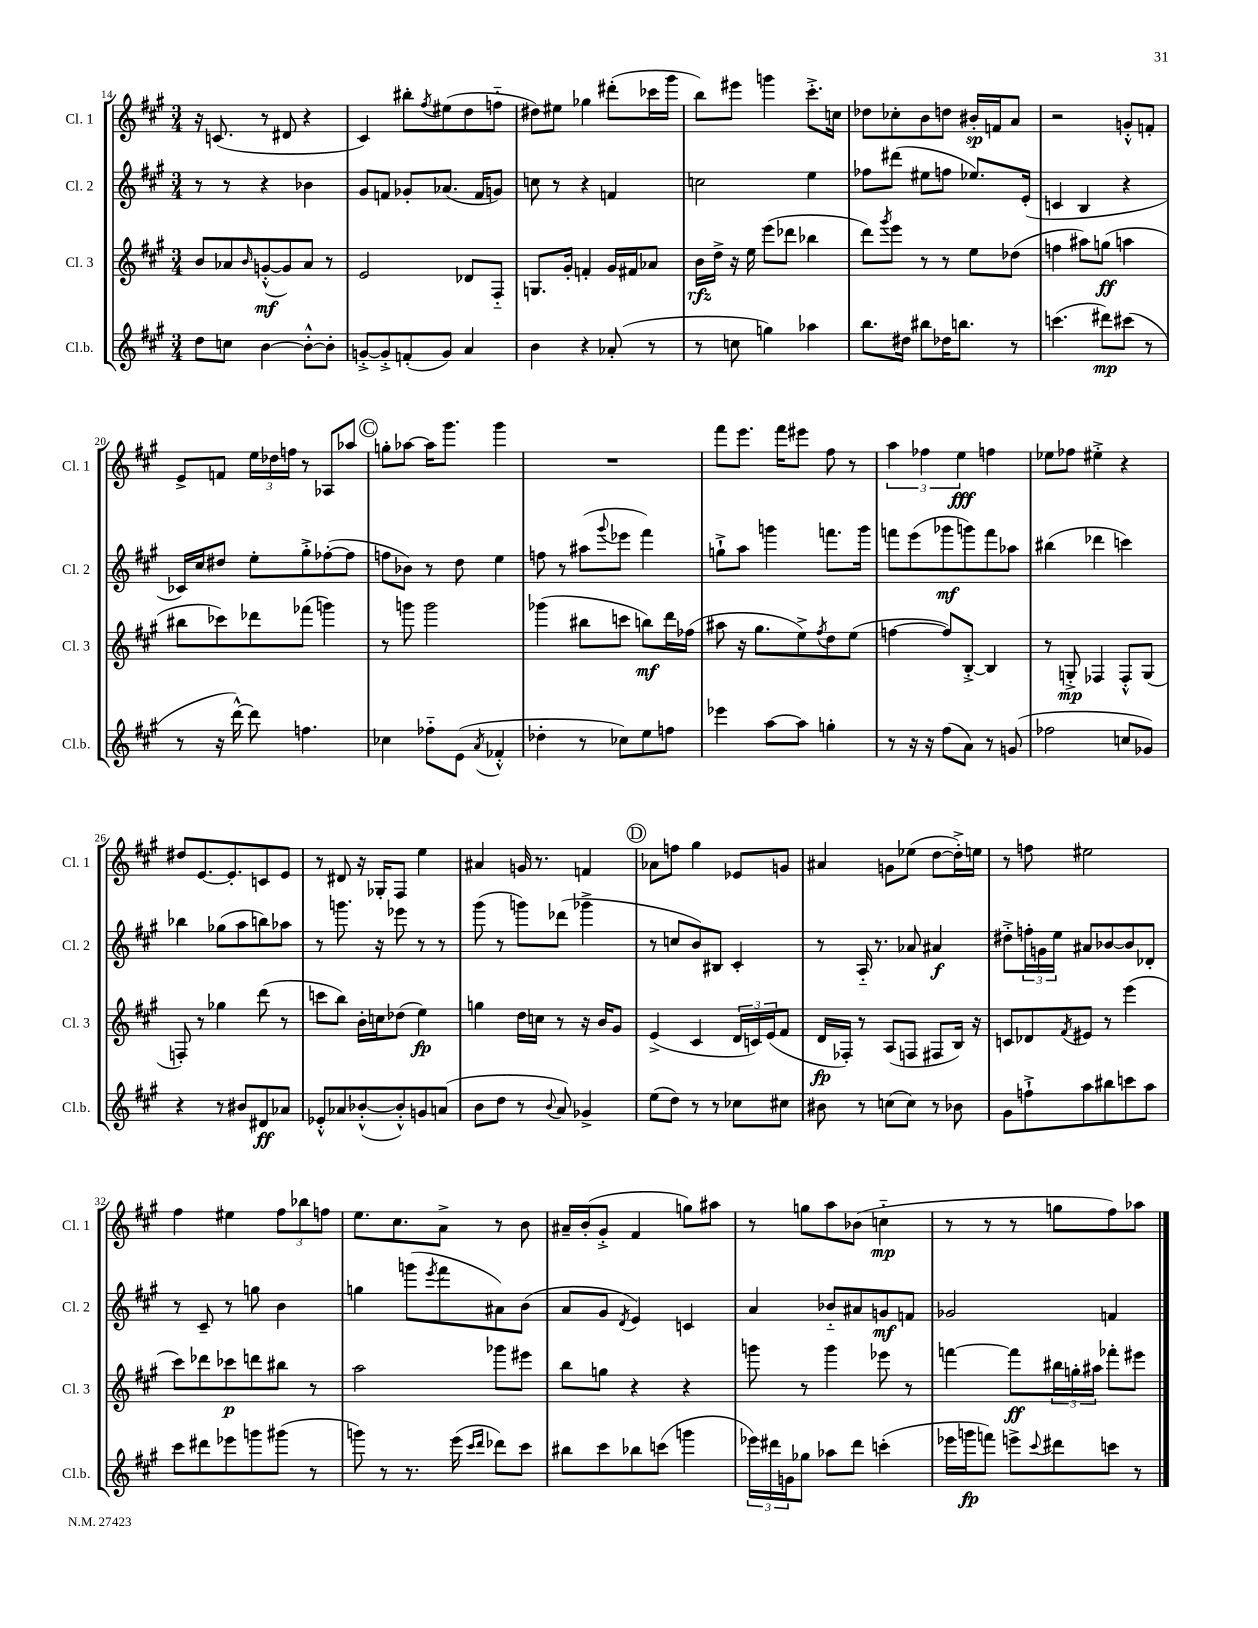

**kern	**dynam	**kern	**dynam	**kern	**dynam	**kern	**dynam
*part4	*part4	*part3	*part3	*part2	*part2	*part1	*part1
*staff4	*staff4	*staff3	*staff3	*staff2	*staff2	*staff1	*staff1
*I"Cl.b.	*	*I"Cl. 3	*	*I"Cl. 2	*	*I"Cl. 1	*
*I'Cl.b.	*	*I'Cl. 3	*	*I'Cl. 2	*	*I'Cl. 1	*
*clefG2	*	*clefG2	*	*clefG2	*	*clefG2	*
*k[f#c#g#]	*	*k[f#c#g#]	*	*k[f#c#g#]	*	*k[f#c#g#]	*
*M3/4	*	*M3/4	*	*M3/4	*	*M3/4	*
=14	=14	=14	=14	=14	=14	=14	=14
8dd\L	.	8b/L	.	8r	.	16r	.
.	.	.	.	.	.	(8.cn/	.
8ccn\J	.	8a-X/	.	8r	.	.	.
.	.	16qqb/	.	.	.	.	.
[4b\	.	([8gn'^^/	mf	4r	.	8r	.
.	.	8g/])	.	.	.	8d#X/	.
8b'^^\L_	.	8a-/J	.	4b-X\	.	4r	.
8b'\J]	.	8r	.	.	.	.	.
=15	=15	=15	=15	=15	=15	=15	=15
[8gn'^/L	.	2e/	.	8g#/L	.	4c#/)	.
8g'^/]	.	.	.	8fn/J	.	.	.
(8fn'/	.	.	.	8g-X'/L	.	8bb#X'\L	.
.	.	.	.	.	.	8qff#/	.
8g/J)	.	.	.	(8.a-X/J	.	(8ee#X\	.
4a/	.	8d-X/L	.	.	.	8dd\	.
.	.	.	.	16f/KL	.	.	.
.	.	8F#/J	.	8gn/J)	.	8ffn\J	.
=16	=16	=16	=16	=16	=16	=16	=16
4b\	.	8.Gn/L	.	8ccn\	.	8dd#X\L)	.
.	.	.	.	8r	.	8ee#X\J	.
.	.	16g#'/Jk	.	.	.	.	.
4r	.	4fn'/	.	4r	.	4gg-X\	.
(8a-X'/	.	16g#/LL	.	4fn/	.	(8ddd#X'\L	.
.	.	16f#X/J	.	.	.	.	.
8r	.	8a-X/J	.	.	.	16ccc-X\L	.
.	.	.	.	.	.	16ggg#\JJ	.
=17	=17	=17	=17	=17	=17	=17	=17
8r	.	16b\LL	rfz	2ccn\	.	8bb\L)	.
.	.	16dd^\JJ	.	.	.	.	.
8ccn\	.	16r	.	.	.	8eee#X\J	.
.	.	16ee\	.	.	.	.	.
4ggn\)	.	(8eee\L	.	.	.	4gggn\	.
.	.	8ddd-X\J	.	.	.	.	.
4aa-X\	.	4bb-X\	.	4ee\	.	8.ccc#'^\L	.
.	.	.	.	.	.	16ccn\Jk	.
=18	=18	=18	=18	=18	=18	=18	=18
8.bb\L	.	8ddd\L)	.	8ff-X\L	.	8dd-X\L	.
.	.	8qggg#/	.	.	.	.	.
.	.	8eee\J	.	(8ddd#X\J	.	8cc-X'\	.
16dd#X\Jk	.	.	.	.	.	.	.
8bb#X\L	.	8r	.	8ee#X\L	.	8b\	.
16dd-X\K	.	8r	.	8ffn\J	.	8ddn\J	.
8.bbn\J	.	.	.	.	.	.	.
.	.	8ee\L	.	8.ee-X/L)	.	16b#X'/LL	sp
.	.	.	.	.	.	16fn/J	.
8r	.	(8dd-X\J	.	.	.	8a/J	.
.	.	.	.	(16e'/Jk	.	.	.
=19	=19	=19	=19	=19	=19	=19	=19
(4.cccn\	.	4ffn\	.	4cn/	.	2r	.
.	.	8aa#X\L)	.	4B/	.	.	.
8ddd#X\L)	mp	(8ggn\J	ff	.	.	.	.
(8ccc#X\J	.	4aan\	.	4r	.	8gn'^^/L	.
8r	.	.	.	.	.	8fn'/J	.
!!LO:LB:g=z
=20	=20	=20	=20	=20	=20	=20	=20
8r	.	8bb#X\L	.	16c-X/LL)	.	8e^/L	.
.	.	.	.	16cc#/J	.	.	.
16r	.	8ccc-X\)	.	8dd#X/J	.	8fn/J	.
[16ddd^^\)	.	.	.	.	.	.	.
8ddd\]	.	8ddd-X\	.	8ee'\L	.	24ee\LL	.
.	.	.	.	.	.	24dd-X\	.
.	.	.	.	.	.	24ffn\JJ	.
4.ffn\	.	(8fff-X\J	.	8gg#'^\	.	8r	.
.	.	4gggn\)	.	([8ff-X'\	.	8A-X/L	.
.	.	.	.	8ff-\J]	.	8aa-X/J	.
!!LO:REH:place=s1:t=C
=21	=21	=21	=21	=21	=21	=21	=21
4cc-X\	.	8r	.	8ffn\L	.	8ggn'\L	.
.	.	8gggn\	.	8b-X\J)	.	[8aa-X\J	.
8ff-X\L	.	2ggg\	.	8r	.	16aa-\KL]	.
.	.	.	.	.	.	8.ggg#\J	.
(8e\J	.	.	.	8dd\	.	.	.
8qa/	.	.	.	.	.	.	.
4f-X'^^/	.	.	.	4ee\	.	4ggg#\	.
=22	=22	=22	=22	=22	=22	=22	=22
4dd-X'\	.	(4ggg-X\	.	8ffn\	.	2.r	.
.	.	.	.	8r	.	.	.
8r	.	8bb#X\L	.	(8aa#X\L	.	.	.
.	.	.	.	8qqggg#/	.	.	.
8cc-X\L)	.	8cccn\J	.	8eee-X\J	.	.	.
8ee\	.	8bbn\L)	mf	4fff#\)	.	.	.
8ffn\J	.	16ddd\L	.	.	.	.	.
.	.	(16ff-X\JJ	.	.	.	.	.
=23	=23	=23	=23	=23	=23	=23	=23
4eee-X\	.	8aa#X\	.	8ggn`^\L	.	8fff#\L	.
.	.	16r	.	8aa\J	.	8.eee\J	.
.	.	8.gg#\L	.	.	.	.	.
[8aa\L	.	.	.	4gggn\	.	.	.
.	.	.	.	.	.	16fff#\KL	.
8aa\J]	.	8ee^\)	.	.	.	8eee#X\J	.
.	.	8qff#/	.	.	.	.	.
4ggn'\	.	8dd\	.	8.fffn\L	.	8ff#\	.
.	.	(8ee\J	.	.	.	8r	.
.	.	.	.	16ggg\Jk	.	.	.
=24	=24	=24	=24	=24	=24	=24	=24
8r	.	[4ffn\	.	8fffn\L	.	6aa\	.
16r	.	.	.	(8eee\	.	.	.
.	.	.	.	.	.	6ff-X\	.
16r	.	.	.	.	.	.	.
(8ff#\L	.	8ff/L])	.	8ggg-X\	mf	.	.
.	.	.	.	.	.	6ee\	fff
8a\J)	.	[8B'^/J	.	8gggn\)	.	.	.
8r	.	4B/]	.	8fff\	.	4ffn\	.
(8gn/	.	.	.	8aa-X\J	.	.	.
=25	=25	=25	=25	=25	=25	=25	=25
2ff-X\	.	8r	.	(4bb#X\	.	8ee-X\L	.
.	.	8Gn'^/	mp	.	.	8ff-X\J	.
.	.	4F-X/	.	4ddd-X\	.	4ee#X'^\	.
8ccn/L	.	8F-'^^/L	.	4cccn\)	.	4r	.
8g-X/J)	.	(8G/J	.	.	.	.	.
!!LO:LB:g=z
=26	=26	=26	=26	=26	=26	=26	=26
4r	.	8Fn'/)	.	4bb-X\	.	8dd#X/L	.
.	.	8r	.	.	.	[8.e/	.
8r	.	4gg-X\	.	(8gg-X\L	.	.	.
.	.	.	.	.	.	8.e'/]	.
8b#X/L	.	.	.	8aa\	.	.	.
8d#X/	ff	(8ddd\	.	8bbn\)	.	8cn/	.
8a-X/J	.	8r	.	8aa-X\J	.	8e/J	.
=27	=27	=27	=27	=27	=27	=27	=27
8e-X'^^/L	.	8cccn\L	.	8r	.	8r	.
8a-X/	.	8bb\J)	.	8.gggn\	.	8d#X/	.
([8b-X'^^/	.	16b'\LL	.	.	.	16r	.
.	.	16ccn\J	.	16r	.	16G-X'/KL	.
8b-'^^/])	.	(8dd-X\J	.	8eee-X\	.	8F#/J	.
8gn/	.	4ee\)	fp	8r	.	4ee\	.
(8an/J	.	.	.	8r	.	.	.
=28	=28	=28	=28	=28	=28	=28	=28
8b\L	.	4ggn\	.	(8ggg#\	.	4a#X/	.
8dd\J	.	.	.	8r	.	.	.
8r	.	16dd\LL	.	8gggn\L)	.	16gn/	.
.	.	16ccn\JJ	.	.	.	8.r	.
8qqb/	.	.	.	.	.	.	.
8a/)	.	8r	.	(8ddd-X\J	.	.	.
4g-X^/	.	16r	.	4ggg-X^\	.	4fn/	.
.	.	16b/KL	.	.	.	.	.
.	.	8g#/J	.	.	.	.	.
!!LO:REH:place=s1:t=D
=29	=29	=29	=29	=29	=29	=29	=29
(8ee\L	.	(4e^/	.	8r	.	8a-X\L	.
8dd\J)	.	.	.	8ccn/L	.	8ffn\J	.
8r	.	4c#/	.	8b/)	.	4gg#\	.
8r	.	.	.	8B#X/J	.	.	.
8cc-X\L	.	24d/LL	.	4c#'/	.	8e-X/L	.
.	.	24cn/)	.	.	.	.	.
.	.	(24e/J	.	.	.	.	.
8cc#X\J	.	8f#/J	.	.	.	8gn/J	.
=30	=30	=30	=30	=30	=30	=30	=30
8b#X\	.	16d/LL	fp	8r	.	4a#X/	.
.	.	16F-X'/JJ)	.	.	.	.	.
8r	.	8r	.	16A/	.	.	.
.	.	.	.	8.r	.	.	.
(8ccn\L	.	(8A/L	.	.	.	8gn\L	.
8cc\J)	.	8Fn/J	.	8a-X/	.	(8ee-X\J	.
8r	.	8F#X/L	.	4a#X/	f	[8dd\L	.
8b-X\	.	16B/Jk)	.	.	.	16dd'^\L])	.
.	.	16r	.	.	.	16een\JJ	.
=31	=31	=31	=31	=31	=31	=31	=31
8g#\L	.	8cn/L	.	8dd#X'^\L	.	8r	.
8ffn`^\	.	8d-X/	.	24ffn'\L	.	8ffn\	.
.	.	.	.	24gn\	.	.	.
.	.	.	.	24ee\JJ	.	.	.
.	.	8qf#/	.	.	.	.	.
8aa\	.	8e#X/J	.	8a#X/L	.	2ee#X\	.
8bb#X\	.	8r	.	[8b-X/	.	.	.
8cccn\	.	(4eee\	.	8b-/]	.	.	.
8aa\J	.	.	.	8d-X'/J	.	.	.
!!LO:LB:g=z
=32	=32	=32	=32	=32	=32	=32	=32
8ccc#\L	.	8ccc#\L)	.	8r	.	4ff#\	.
8ddd#X\	.	8ddd-X\	.	8c#~/	.	.	.
8eee-X\	.	8ccc-X\	p	8r	.	4ee#X\	.
8gggn\	.	8dddn\	.	8ggn\	.	.	.
(8ggg#X\J	.	8bb#X\J	.	4b\	.	12ff#\L	.
.	.	.	.	.	.	12bb-X\	.
8r	.	8r	.	.	.	.	.
.	.	.	.	.	.	12ffn\J	.
=33	=33	=33	=33	=33	=33	=33	=33
8gggn\)	.	2aa\	.	4ggn\	.	8.ee\L	.
8r	.	.	.	.	.	.	.
.	.	.	.	.	.	8.cc#\	.
8.r	.	.	.	(8gggn\L	.	.	.
.	.	.	.	8qeee/	.	.	.
.	.	.	.	8fff#\	.	8a^\J	.
(16eee\	.	.	.	.	.	.	.
16qqccc#/LL	.	.	.	.	.	.	.
16qqddd/JJ	.	.	.	.	.	.	.
8ddd-X\L)	.	8ggg-X\L	.	8a#X\)	.	8r	.
8ccc#\J	.	8eee#X\J	.	(8b\J	.	8b\	.
=34	=34	=34	=34	=34	=34	=34	=34
8bb#X\L	.	8bb\L	.	8a/L	.	16a#X~/LL	.
.	.	.	.	.	.	(16b'/J	.
8ccc#\	.	8ggn\J	.	8g#/J	.	8g#'^/J	.
.	.	.	.	8qd/	.	.	.
8bb-X\	.	4r	.	4e/)	.	4f#/	.
(8cccn\J	.	.	.	.	.	.	.
4gggn\	.	4r	.	4cn/	.	8ggn\L)	.
.	.	.	.	.	.	8aa#X\J	.
=35	=35	=35	=35	=35	=35	=35	=35
24eee-X\LL)	.	8gggn\	.	4a/	.	8r	.
24ddd#X\	.	.	.	.	.	.	.
24gn\J	.	.	.	.	.	.	.
8gg-X\J	.	8r	.	.	.	8ggn\L	.
8aa-X\L	.	4ggg\	.	8b-X/L	.	8aa\	.
8ddd#\J	.	.	.	8a#X/	.	(8b-X\J	.
(4cccn'\	.	8eee-X\	.	8gn/	mf	4ccn\	mp
.	.	8r	.	8fn/J	.	.	.
=36	=36	=36	=36	=36	=36	=36	=36
16eee-X\LL	.	[4fffn\	.	2g-X/	.	8r	.
16gggn\J	fp	.	.	.	.	.	.
8fffn\J)	.	.	.	.	.	8r	.
8eeen^\L	.	8fff\L]	ff	.	.	8r	.
8qqccc#/	.	.	.	.	.	.	.
8ddd#X\	.	24bb#X\L	.	.	.	8ggn\L	.
.	.	24ggn'\	.	.	.	.	.
.	.	24aa#X\JJ	.	.	.	.	.
8cccn\J	.	8fff-X'\L	.	4fn/	.	8ff#\)	.
8r	.	8eee#X\J	.	.	.	8aa-X\J	.
==	==	==	==	==	==	==	==
*-	*-	*-	*-	*-	*-	*-	*-
